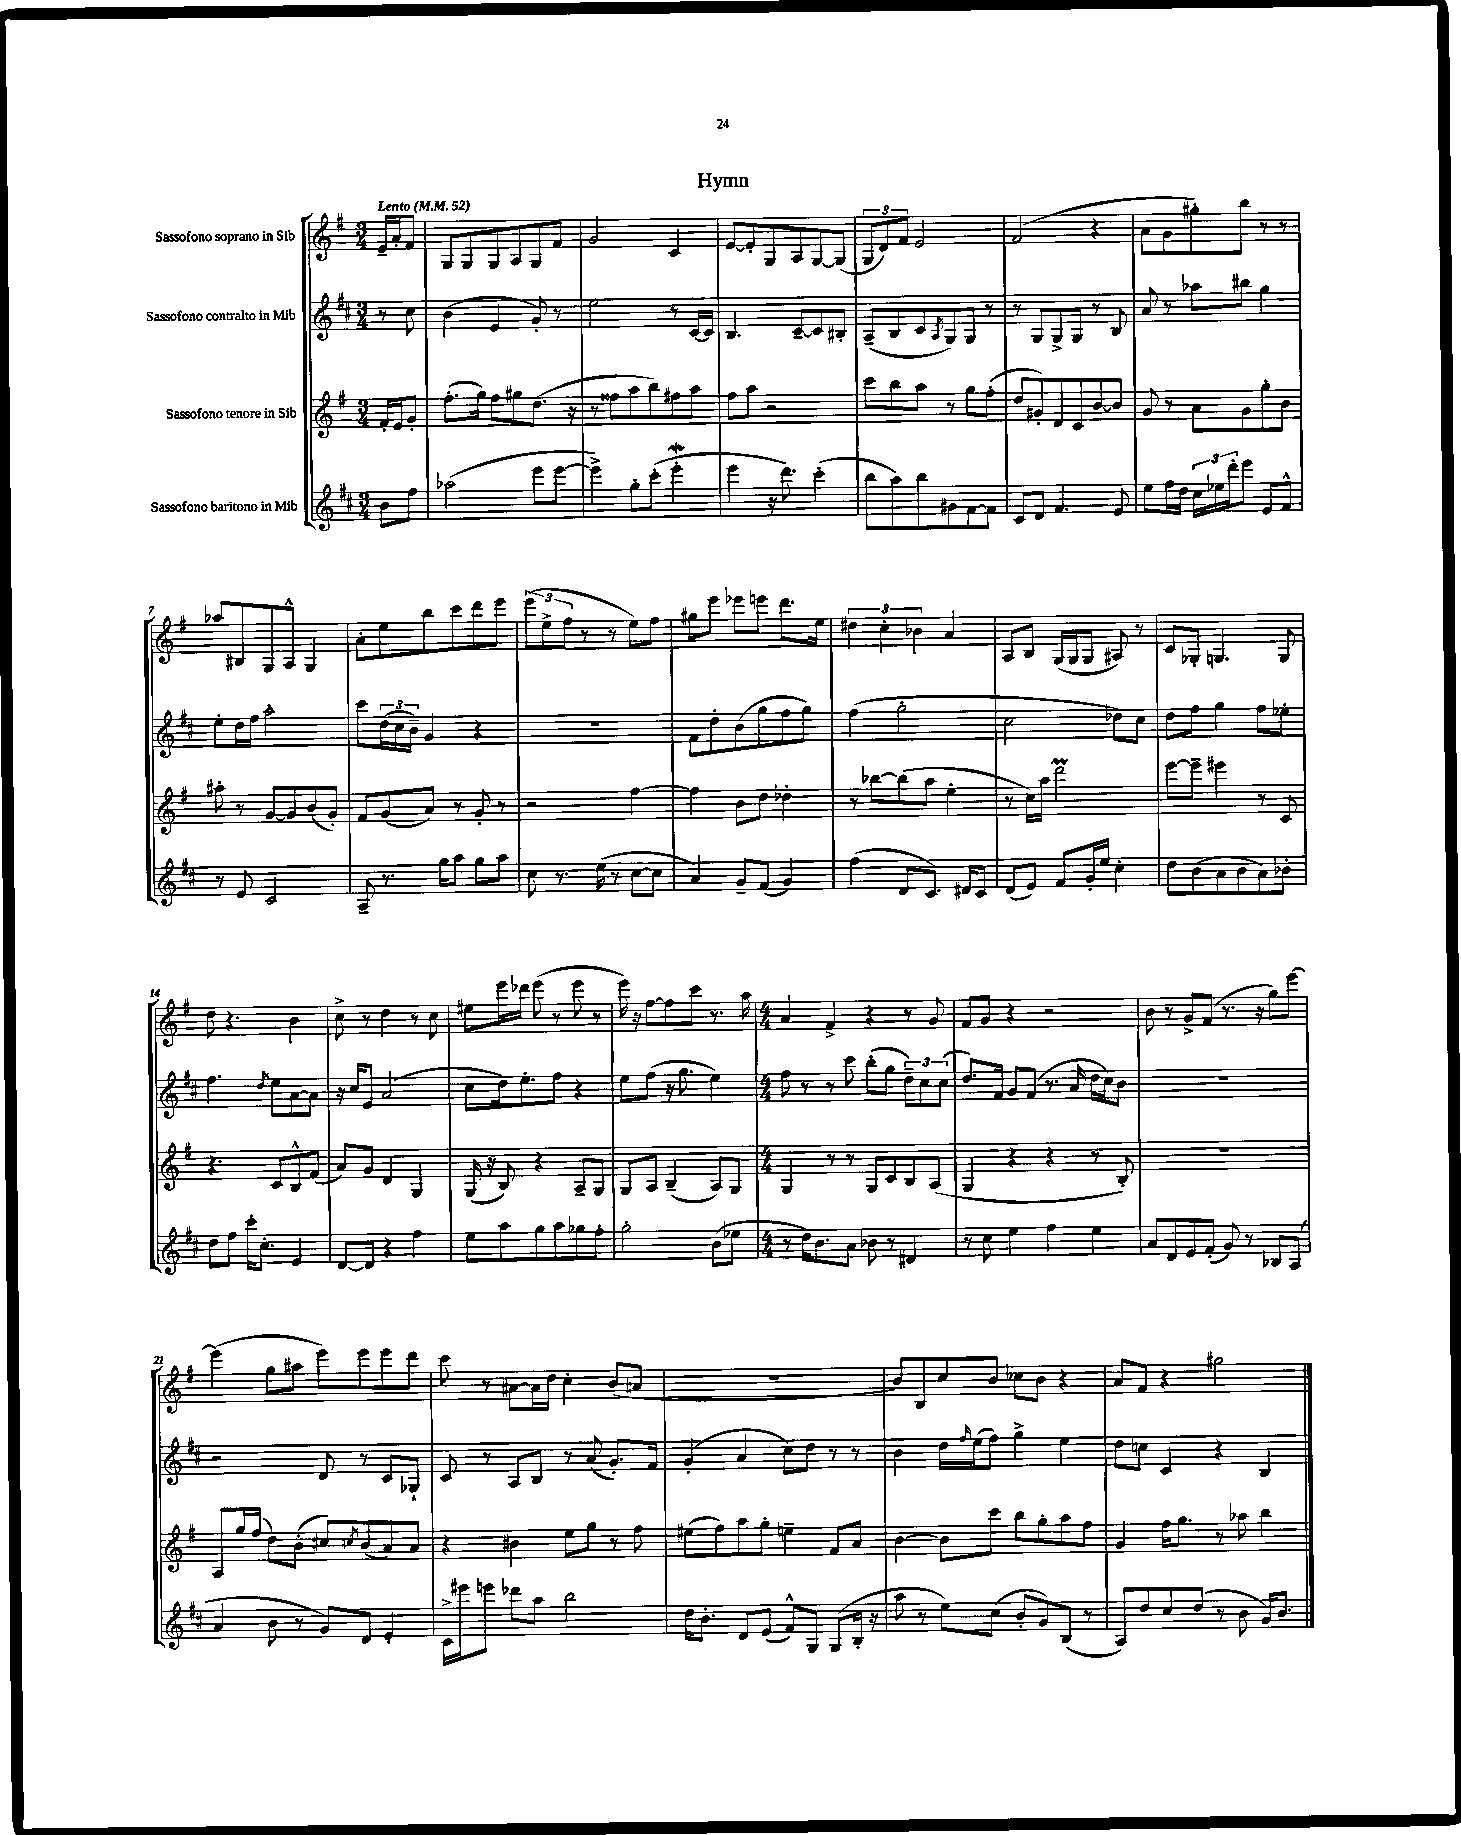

**kern	**kern	**kern	**kern
*staff4	*staff3	*staff2	*staff1
*clefG2	*clefG2	*clefG2	*clefG2
*k[f#c#]	*k[f#]	*k[f#c#]	*k[f#]
*M3/4	*M3/4	*M3/4	*M3/4
*MM52	*MM52	*MM52	*MM52
8b\L	16f#'/LL	8r	16e~/LL
.	16e/J	.	16a'/J
8ff#\J	8g'/J	8cc#\	8f#/J
=	=	=	=
(2aa-\	(8.ff#'\L	(4b\	8G/L
.	.	.	8G/
.	16gg\Jk)	.	.
.	8ff#\L	4e/	8G/
.	8gg#\	.	8A/
8eee\L	(8.dd\J	8g'/)	8G/
[8eee\J	.	8r	8f#/J
.	16r	.	.
=	=	=	=
4eee^\])	8r	2ee\	2g/
.	8ff##\L	.	.
8gg'\L	8aa\	.	.
(8ccc#'\J	8bb\)	.	.
4eee'\	8ff#\	8r	4c/
.	8aa\J	[16c#/LL	.
.	.	16c#/]JJ	.
=	=	=	=
4eee\	8ff#\L	4.B/	[8e/L
.	8aa\J	.	8e'/]
16r	2r	.	8G/
8.ddd\)	.	.	.
.	.	[8c#~/L	8A/
(4ccc#'\	.	8c#/]	[8G/
.	.	8B#'/J	(8G/]J
=	=	=	=
8bb\L	8ccc\L	(8A~/L	12G/L
.	.	.	12d/)
8aa\)	8bb\	8B/	.
.	.	.	12f#/J
8bb\	8aa\J	8c#/	2e/
.	.	8qA/	.
8g#\	8r	8G/)	.
[8f#\	8gg\L	8G/J	.
8f#\]J	(8ff#'\J	8r	.
=	=	=	=
8c#/L	8dd/L	8r	(2f#/
8d/J	8g#'/)	8G/L	.
4.f#/	8d/	8G^/	.
.	8c/	8G/J	.
.	[8b/	8r	4r
8e/	8b/]J	8B/	.
=	=	=	=
8ee\L	8g/	8a/	8a\L
16ff#\L	8r	8r	8g\
16dd\JJ	.	.	.
24cc#\LL	8a\L	8aa-\L	8gg#'\)
24ee-\	.	.	.
24ddd'\J	.	.	.
8eee\J	8g\	8bb#\J	8bb\J
8e/L	8gg'\	4gg\	8r
8f#^^/J	8b\J	.	8r
=	=	=	=
8r	8aa#'\	8ee'\L	8aa-/L
8e/	8r	16dd\L	8B#/
.	.	16ff#\JJ	.
2c#/	[8g/L	2aa'\	8G/
.	8g/]	.	8A^^/J
.	(8b/	.	4G/
.	8g'/J)	.	.
=	=	=	=
8A~/	8f#/L	8ccc#\L	8a'\L
8.r	(8g/	(24dd\L	8ee\
.	.	24cc#\	.
.	.	24b~\JJ)	.
.	8a/J)	4g/	8bb\
16gg\LK	.	.	.
8aa\J	8r	.	8ccc\
8gg\L	8g'/	4r	8ddd\
8aa\J	8r	.	8eee\J
=	=	=	=
8cc#\	2r	2.r	(12eee\L
.	.	.	12ee^\
8.r	.	.	.
.	.	.	12ff#\J
.	.	.	8r
(16ee\	.	.	.
8r	.	.	8r
[8cc#\L	[4ff#\	.	8ee\L)
8cc#\]J	.	.	8ff#\J
=	=	=	=
4a/)	4ff#\]	8f#\L	8gg#\L
.	.	8dd'\	8eee\J
8g~/L	8b\L	(8b\	8eee-\L
(8f#/J	8dd\J	8gg\	8eee\J
4g/)	4dd-'\	8ff#\	8.ddd\L
.	.	8gg\J)	.
.	.	.	16ee\Jk
=	=	=	=
(4ff#\	8r	(4ff#\	6dd#\
.	[8bb-\L	.	.
.	.	.	6cc'\
8d/L	(8bb-\]	2gg'\	.
.	.	.	6b-\
8.c#/J)	8aa\J	.	.
.	4ee'\	.	4a/
16d#/LK	.	.	.
8c#/J	.	.	.
=	=	=	=
(8d/L	8r	2cc#\	8A/L
8e/J)	16cc\LL)	.	8B/J
.	16aa\JJ	.	.
8f#/L	2ddd\	.	(16G/LL
.	.	.	16G/J
16g'/L	.	.	8G/J
16ee/JJ	.	.	.
4cc#'\	.	8dd-\L)	8A#/)
.	.	8cc#\J	8r
=	=	=	=
8dd\L	[8eee\L	8dd\L	8c/L
(8b\	8eee~\]J	8ff#\J	8G-'/J
8a\	4eee#\	4gg\	4.G/
8b\	.	.	.
8a\)	8r	8ff#\L	.
8b-'\J	8c/	8ee-'\J	8G/
=	=	=	=
8dd\L	4.r	4.ff#\	8dd\
8ff#\J	.	.	4.r
16ccc#'\LK	.	.	.
8.cc#'\J	.	.	.
.	.	8qdd/	.
.	8c/L	8ee\L	.
4e/	8B^^/	[8a\	4b\
.	(8f#/J	8a\]J	.
=	=	=	=
[8d/L	8a/L)	16r	8cc^\
.	.	16cc#/LK	.
8d/]J	8g/J	8e/J	8r
4r	4d/	(2a/	4dd\
4ff#\	4G/	.	8r
.	.	.	8cc\
=	=	=	=
8ee\L	(16G/	8cc#\L	8ee#\L
.	16r	.	.
8aa\	8B/)	16dd\k)	16eee\L
.	.	8.ee'\	16ddd-\JJ
8gg\	4r	.	(8eee\
8aa\	.	8ff#\J	8r
8gg-\	8A~/L	4r	8eee\
8ff#'\J	8G/J	.	8r
=	=	=	=
2gg'\	8G/L	8ee\L	16eee\)
.	.	.	16r
.	8A/J	(8ff#\J	[8ff#\L
.	(4B~/	16r	8ff#\]
.	.	8.gg\	.
.	.	.	8ccc\J
(8b\L	8A/L)	4ee\)	8.r
8ee-\J	8G/J	.	.
.	.	.	16aa\
=	=	=	=
*M4/4	*M4/4	*M4/4	*M4/4
8r	4G/	8ff#\	4a/
16dd\LK)	.	8r	.
8.b\	.	.	.
.	8r	8r	4f#^/
8a\J	8r	8ccc#\	.
8b-\	8G/L	(8bb'\L	4r
8r	8c/	8gg\J	.
4d#/	8B/	12dd~\L)	8r
.	.	12cc#\	.
.	(8A/J	.	8g/
.	.	(12cc#\J	.
=	=	=	=
8r	4G/	8.dd/L)	8f#/L
8cc#\	.	.	8g/J
.	.	16f#/Jk	.
4ee\	4r	8g/L	4r
.	.	(8f#/J	.
4ff#\	4r	8.r	2r
.	.	16a/	.
4ee\	8r	16dd\LL	.
.	.	16cc#\J)	.
.	8B'/)	8b\J	.
=	=	=	=
8a/L	1r	1r	8b\
8d/	.	.	8r
8e/	.	.	8g^/L
(8f#'/J	.	.	(8f#/J
8g/)	.	.	8.r
8r	.	.	.
.	.	.	16r
8B-/L	.	.	8gg\L)
(8A/J	.	.	[8eee\J
=	=	=	=
4a/	8A/L	2r	(4eee\]
.	16gg/L	.	.
.	(16ff#/JJ	.	.
8b\	8dd\L)	.	8gg\L
8r	(8b'\J	.	8aa#\J
8g/L)	8cc#/L)	8d/	8eee\L)
.	8qcc/	.	.
8d/J	(8b/	8r	8eee\
4e'/	8a/)	8c#/L	8eee\
.	8a/J	8G-`/J	8ddd\J
=	=	=	=
16c#^\LL	4r	8c#/	8ccc\
16eee#\J	.	.	.
8eee\J	.	8r	8r
8ddd-\L	4b#\	8A/L	[8a#\L
8aa\J	.	8B/J	16a#\]L
.	.	.	16dd\JJ
2bb\	8ee\L	8r	4cc'\
.	8gg\J	(8a/	.
.	8r	8.g'/L)	(8b/L
.	8ff#\	.	8a/J
.	.	16f#/Jk	.
=	=	=	=
16dd\LK	(8ee#\L	(4g'/	1r
8.b'\J	.	.	.
.	8ff#\)	.	.
8d/L	8aa\	4a/	.
(8e/J	8gg'\J	.	.
8f#^^/L)	4ee~\	8cc#\L)	.
8G/J	.	8dd\J	.
(8G/L	8f#/L	8r	.
16B'/Jk	8a/J	8r	.
16r	.	.	.
=	=	=	=
8aa\	[4b\	4b\	8b/L)
8r	.	.	8B/
8ee\L)	8b\]L	16dd\LL	8cc/
.	.	16qqff#/	.
.	.	(16ee\J	.
(8cc#\J	8ccc\J	8ff#\J)	8b/J
8b'/L	8bb\L	4gg^\	8cc-\L
8g/)	8gg'\	.	8b\J
(8B/J	8aa\	4ee\	4r
8r	8ff#\J	.	.
=	=	=	=
8A/L)	4g/	8dd\L	8a/L
8dd/	.	8cc\J	8f#/J
8cc#/	16ff#\LK	4c#/	4r
.	8.gg\J	.	.
(8dd/J	.	.	.
8r	8r	4r	2gg#\
8b\	8aa-\	.	.
16g/LK)	4bb\	4B/	.
8.b/J	.	.	.
==	==	==	==
*-	*-	*-	*-
